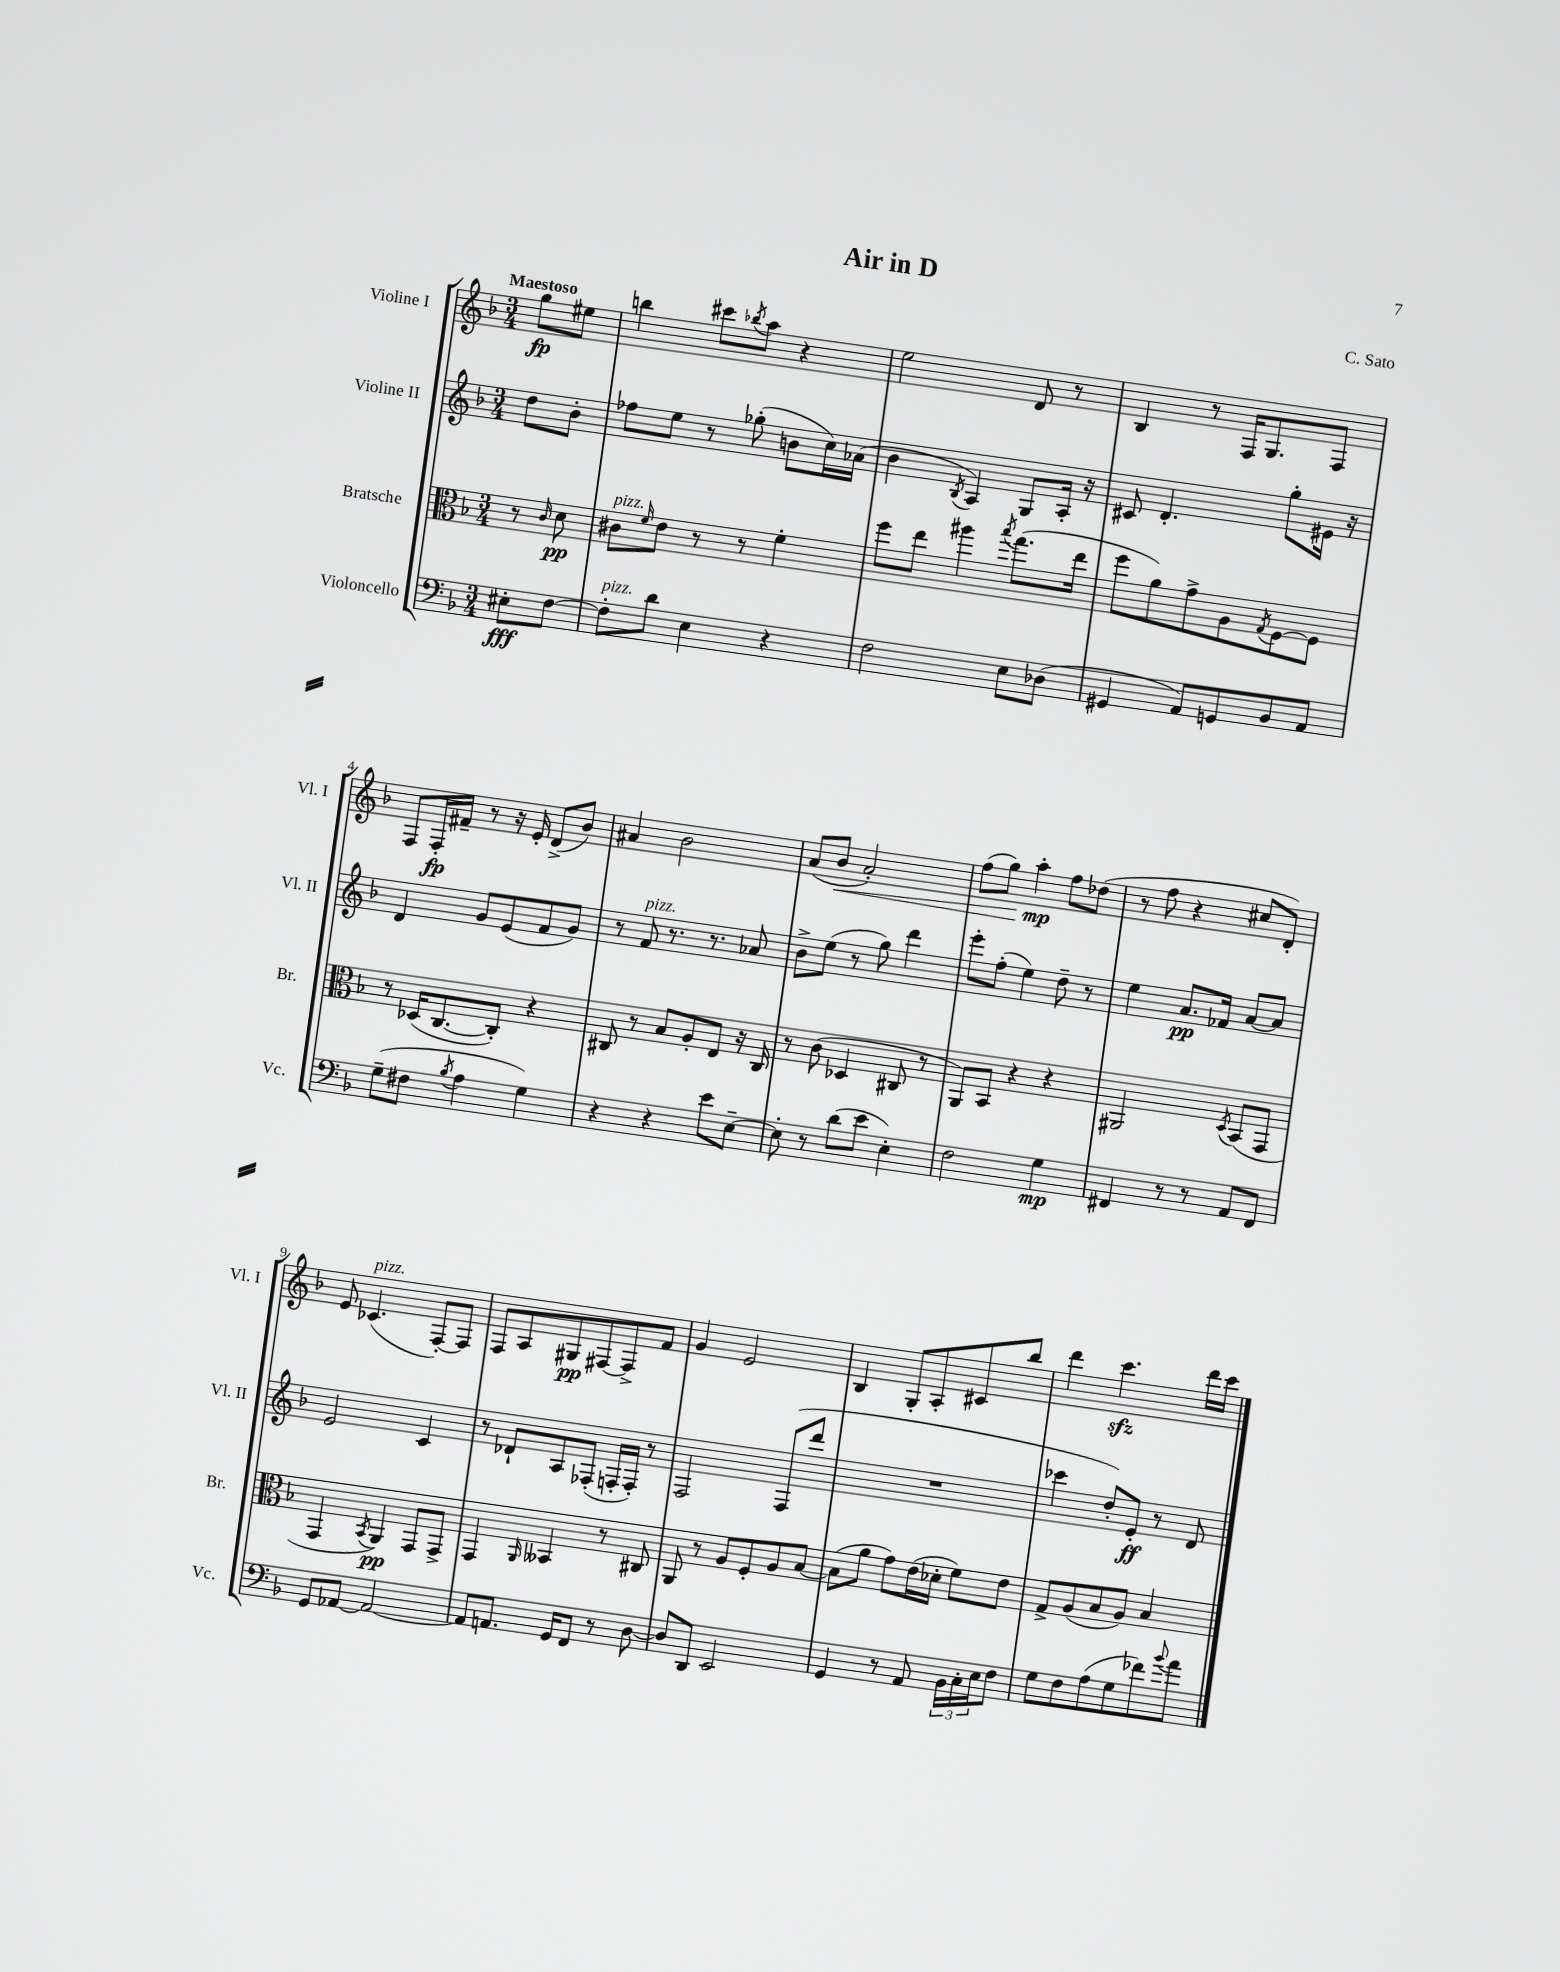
\header { title = "Air in D" composer = "C. Sato" }
<<
\new StaffGroup <<
\new Staff = "s0" \with { instrumentName = "Violine I" shortInstrumentName = "Vl. I" } {
    \clef treble \key f \major \numericTimeSignature \time 3/4 \partial 4 \tempo "Maestoso"
    g''8\fp eis''8 |
    b''4 cis'''8 \acciaccatura { bes''8 } a''8 r4 |
    e''2 d'8 r8 |
    bes4 r8 f16 g8. f8 |
    f8 f16-.\fp fis'16-- r8 r16 e'16-. d'8->( bes'8) |
    ais'4 bes'2 |
    a'8( bes'8\< a'2-.) |
    f''8( g''8) a''4-.\mp\! f''8 des''8( |
    r8 f''8 r4 cis''8 d'8-.) |
    e'8 ces'4.^\markup { \italic "pizz." }( f8~-.) f8 |
    f8 a8 gis8\pp fis8~ fis8-> f'8 |
    g'4 e'2 |
    bes4 g8-. a8-. cis'8 bes''8 |
    d'''4 c'''4.\sfz d'''16 c'''16 \bar "|." |
}
\new Staff = "s1" \with { instrumentName = "Violine II" shortInstrumentName = "Vl. II" } {
    \clef treble \key f \major \numericTimeSignature \time 3/4 \partial 4
    d''8 bes'8-. |
    fes''8 e''8 r8 ges''8-.( b'8 c''16) aes'16( |
    bes'4 \acciaccatura { bes8 } a4) g8 a16-. r16 |
    cis'8 d'4.-. g''8-. eis'16 r16 |
    d'4 g'8 e'8( f'8 g'8) |
    r8 f'8^\markup { \italic "pizz." } r8. r8. aes'8 |
    bes'8-> e''8( r8 g''8) d'''4 |
    e'''8-. f''8-.( e''4) d''8-- r8 |
    e''4 a'8.\pp fes'16 a'8~ a'8 |
    e'2 c'4 |
    r8 des'8-! a8 fes8-.( f16-. f16-.) r8 |
    f2 f8( d'''8 |
    R2. |
    ces'''4 d''8-.) e'8-.\ff r8 d'8 \bar "|." |
}
\new Staff = "s2" \with { instrumentName = "Bratsche" shortInstrumentName = "Br." } {
    \clef alto \key f \major \numericTimeSignature \time 3/4 \partial 4
    r8 \grace { c'16 } d'8\pp |
    cis'8^\markup { \italic "pizz." } \grace { f'16 } e'8 r8 r8 f'4-. |
    f''8 e''8 ais''4 \acciaccatura { bes''8 } g''8.( e''16 |
    f''8 a'8) g'8-> a8 \acciaccatura { g8 } f8~ f8 |
    r8 des16( c8.~ c8-.) r4 |
    cis8 r8 bes8 a8-. e8 r16 cis16 |
    r8 c'8( des4 cis8 r8 |
    a,8) bes,8 r4 r4 |
    ais,2 \acciaccatura { d8 } bes,8( g,8 |
    g,4 \acciaccatura { bes,8 } a,4\pp) g,8 g,8-> |
    g,4 \grace { a,16 } beses,4 r8 cis8 |
    a,8 r8 a8 f8-. a8 bes8~ |
    bes8( a'8 g'8) e'16( des'16-. f'8) e'8 |
    g8-> a8( bes8 a8) bes4 \bar "|." |
}
\new Staff = "s3" \with { instrumentName = "Violoncello" shortInstrumentName = "Vc." } {
    \clef bass \key f \major \numericTimeSignature \time 3/4 \partial 4
    eis8-.\fff f8~ |
    f8-.^\markup { \italic "pizz." } d'8 e4 r4 |
    f2 e8 des8( |
    gis,4 a,8) g,8 bes,8 a,8 |
    g8--( fis8 \acciaccatura { bes8 } a4 g4) |
    r4 r4 e'8 e8~-- |
    e8-. r8 d'8( e'8 e4-.) |
    f2 g4\mp |
    fis,4 r8 r8 a,8 fis,8 |
    g,8 aes,8~ aes,2~ |
    aes,8 a,8. g,16 f,8 r8 d8~ |
    d8 d,8 e,2 |
    g,4 r8 a,8 \tuplet 3/2 { bes,16 c16-. e16 } f8 |
    g8 f8 a8( g8 fes'8) \appoggiatura { bes'8 } a'8 \bar "|." |
}
>>
>>
